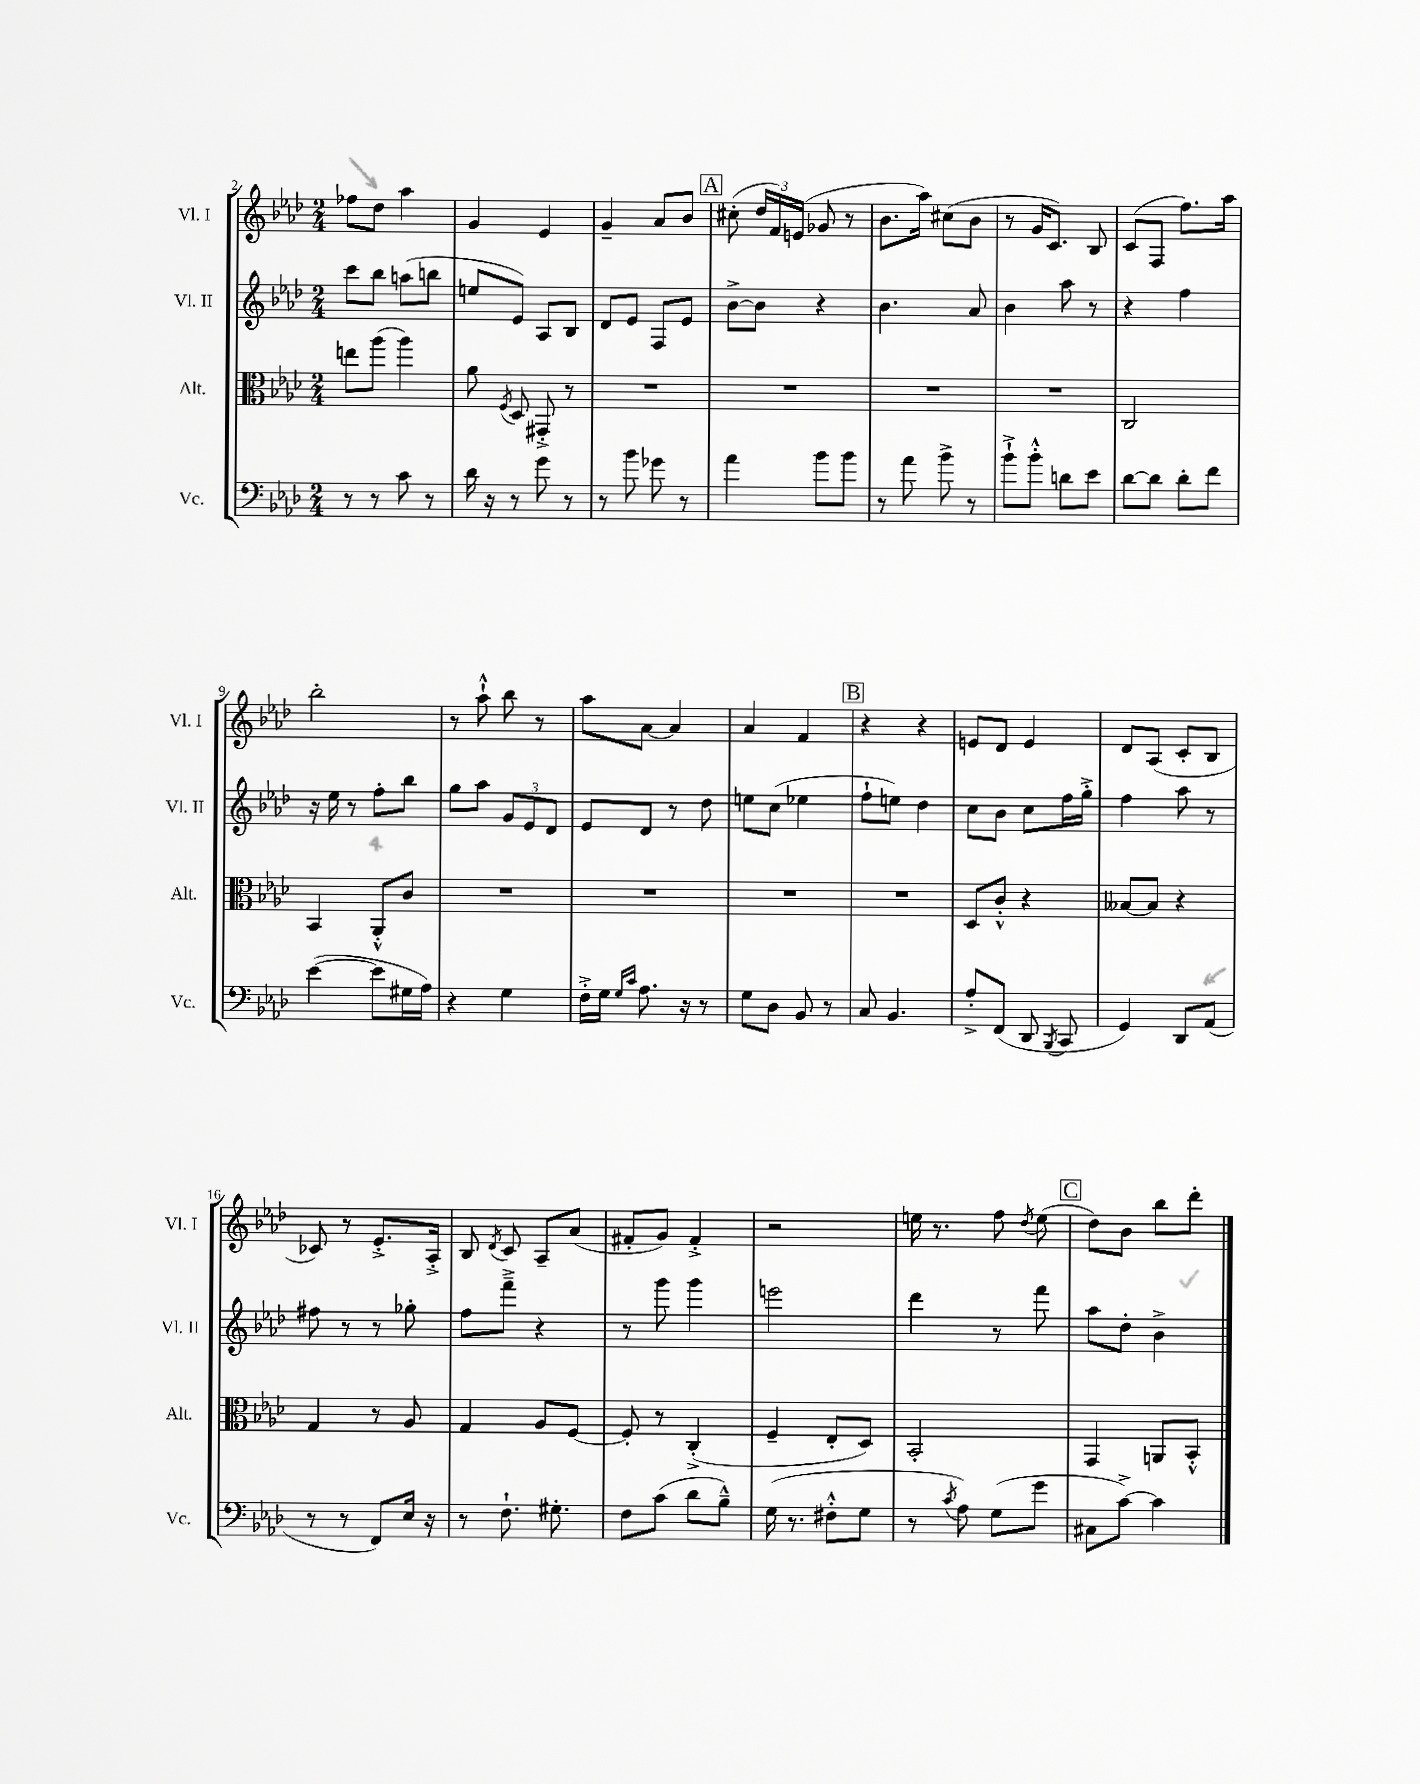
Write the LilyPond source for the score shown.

<<
\new StaffGroup <<
\new Staff = "s0" \with { instrumentName = "Vl. I" shortInstrumentName = "Vl. I" } {
    \clef treble \key aes \major \numericTimeSignature \time 2/4
    \autoBeamOff fes''8[ des''8] aes''4 |
    g'4 ees'4 |
    g'4-- aes'8[ bes'8] |
    \mark \markup { \box "A" } cis''8-.( \tuplet 3/2 { des''16[ f'16) e'16]( } ges'8 r8 |
    bes'8.[ aes''16]) cis''8[( bes'8] |
    r8 g'16[ c'8.]) bes8 |
    c'8[( f8] f''8.[) aes''16] |
    bes''2-. |
    r8 aes''8-!-^ bes''8 r8 |
    aes''8[ aes'8]~ aes'4 |
    aes'4 f'4 |
    \mark \markup { \box "B" } r4 r4 |
    e'8[ des'8] e'4 |
    des'8[ aes8]( c'8[-. bes8] |
    ces'8) r8 ees'8.[-.-> aes16]-.-> |
    bes8 \acciaccatura { des'8 } c'8 aes8[-- aes'8]( |
    fis'8[-. g'8]) fis'4-.-> |
    r2 |
    e''16 r8. f''8 \acciaccatura { des''8 } e''8( |
    \mark \markup { \box "C" } des''8[) bes'8] bes''8[ des'''8]-. \bar "|." |
}
\new Staff = "s1" \with { instrumentName = "Vl. II" shortInstrumentName = "Vl. II" } {
    \clef treble \key aes \major \numericTimeSignature \time 2/4
    \autoBeamOff c'''8[ bes''8] a''8[( b''8] |
    e''8[ ees'8]) aes8[ bes8] |
    des'8[ ees'8] f8[ ees'8] |
    \mark \markup { \box "A" } bes'8[~-> bes'8] r4 |
    bes'4. aes'8 |
    bes'4 aes''8 r8 |
    r4 f''4 |
    r16 ees''16 r8 f''8[-. bes''8] |
    g''8[ aes''8] \tuplet 3/2 { g'8[ ees'8 des'8] } |
    ees'8[ des'8] r8 des''8 |
    e''8[ c''8]( ees''4 |
    \mark \markup { \box "B" } f''8[-! e''8]) des''4 |
    c''8[ bes'8] c''8[ f''16 g''16]-.-> |
    f''4 aes''8 r8 |
    fis''8 r8 r8 ges''8-. |
    f''8[ f'''8]---> r4 |
    r8 g'''8 g'''4 |
    e'''2 |
    des'''4 r8 f'''8 |
    \mark \markup { \box "C" } aes''8[ des''8]-. bes'4-> \bar "|." |
}
\new Staff = "s2" \with { instrumentName = "Alt." shortInstrumentName = "Alt." } {
    \clef alto \key aes \major \numericTimeSignature \time 2/4
    \autoBeamOff e''8[ aes''8]( aes''4) |
    aes'8 \acciaccatura { f8 } des8 gis,8-.-> r8 |
    R2 |
    \mark \markup { \box "A" } R2 |
    R2 |
    R2 |
    c2 |
    bes,4 aes,8[-.-^ c'8] |
    R2 |
    R2 |
    R2 |
    \mark \markup { \box "B" } R2 |
    des8[ c'8]-.-^ r4 |
    beses8[~ beses8] r4 |
    g4 r8 aes8 |
    g4 aes8[ f8]~ |
    f8-. r8 c4-.->( |
    f4-- ees8[-. des8]) |
    bes,2-. |
    \mark \markup { \box "C" } g,4 a,8[ bes,8]-.-^ \bar "|." |
}
\new Staff = "s3" \with { instrumentName = "Vc." shortInstrumentName = "Vc." } {
    \clef bass \key aes \major \numericTimeSignature \time 2/4
    \autoBeamOff r8 r8 c'8 r8 |
    des'16 r16 r8 g'8 r8 |
    r8 bes'8 ges'8 r8 |
    \mark \markup { \box "A" } aes'4 bes'8[ bes'8] |
    r8 aes'8 bes'8-> r8 |
    bes'8[-!-> bes'8]-.-^ d'8[ ees'8] |
    des'8[~ des'8] des'8[-. f'8] |
    ees'4~( ees'8[ gis16 aes16]) |
    r4 g4 |
    f16[-.-> g16] \grace { g16[ c'16] } aes8. r16 r8 |
    g8[ des8] bes,8 r8 |
    \mark \markup { \box "B" } c8 bes,4. |
    aes8[-.-> f,8]( des,8 \acciaccatura { bes,,8 } c,8 |
    g,4) des,8[ aes,8]( |
    r8 r8 f,8[) ees16] r16 |
    r8 f8.-! gis8.-. |
    f8[ c'8]( des'8[ bes8]---^) |
    g16( r8. fis8[-.-^ g8] |
    r8 \acciaccatura { c'8 } aes8) g8[( g'8] |
    \mark \markup { \box "C" } cis8[ c'8]~->) c'4 \bar "|." |
}
>>
>>
\layout { \context { \Score currentBarNumber = #2 } }
